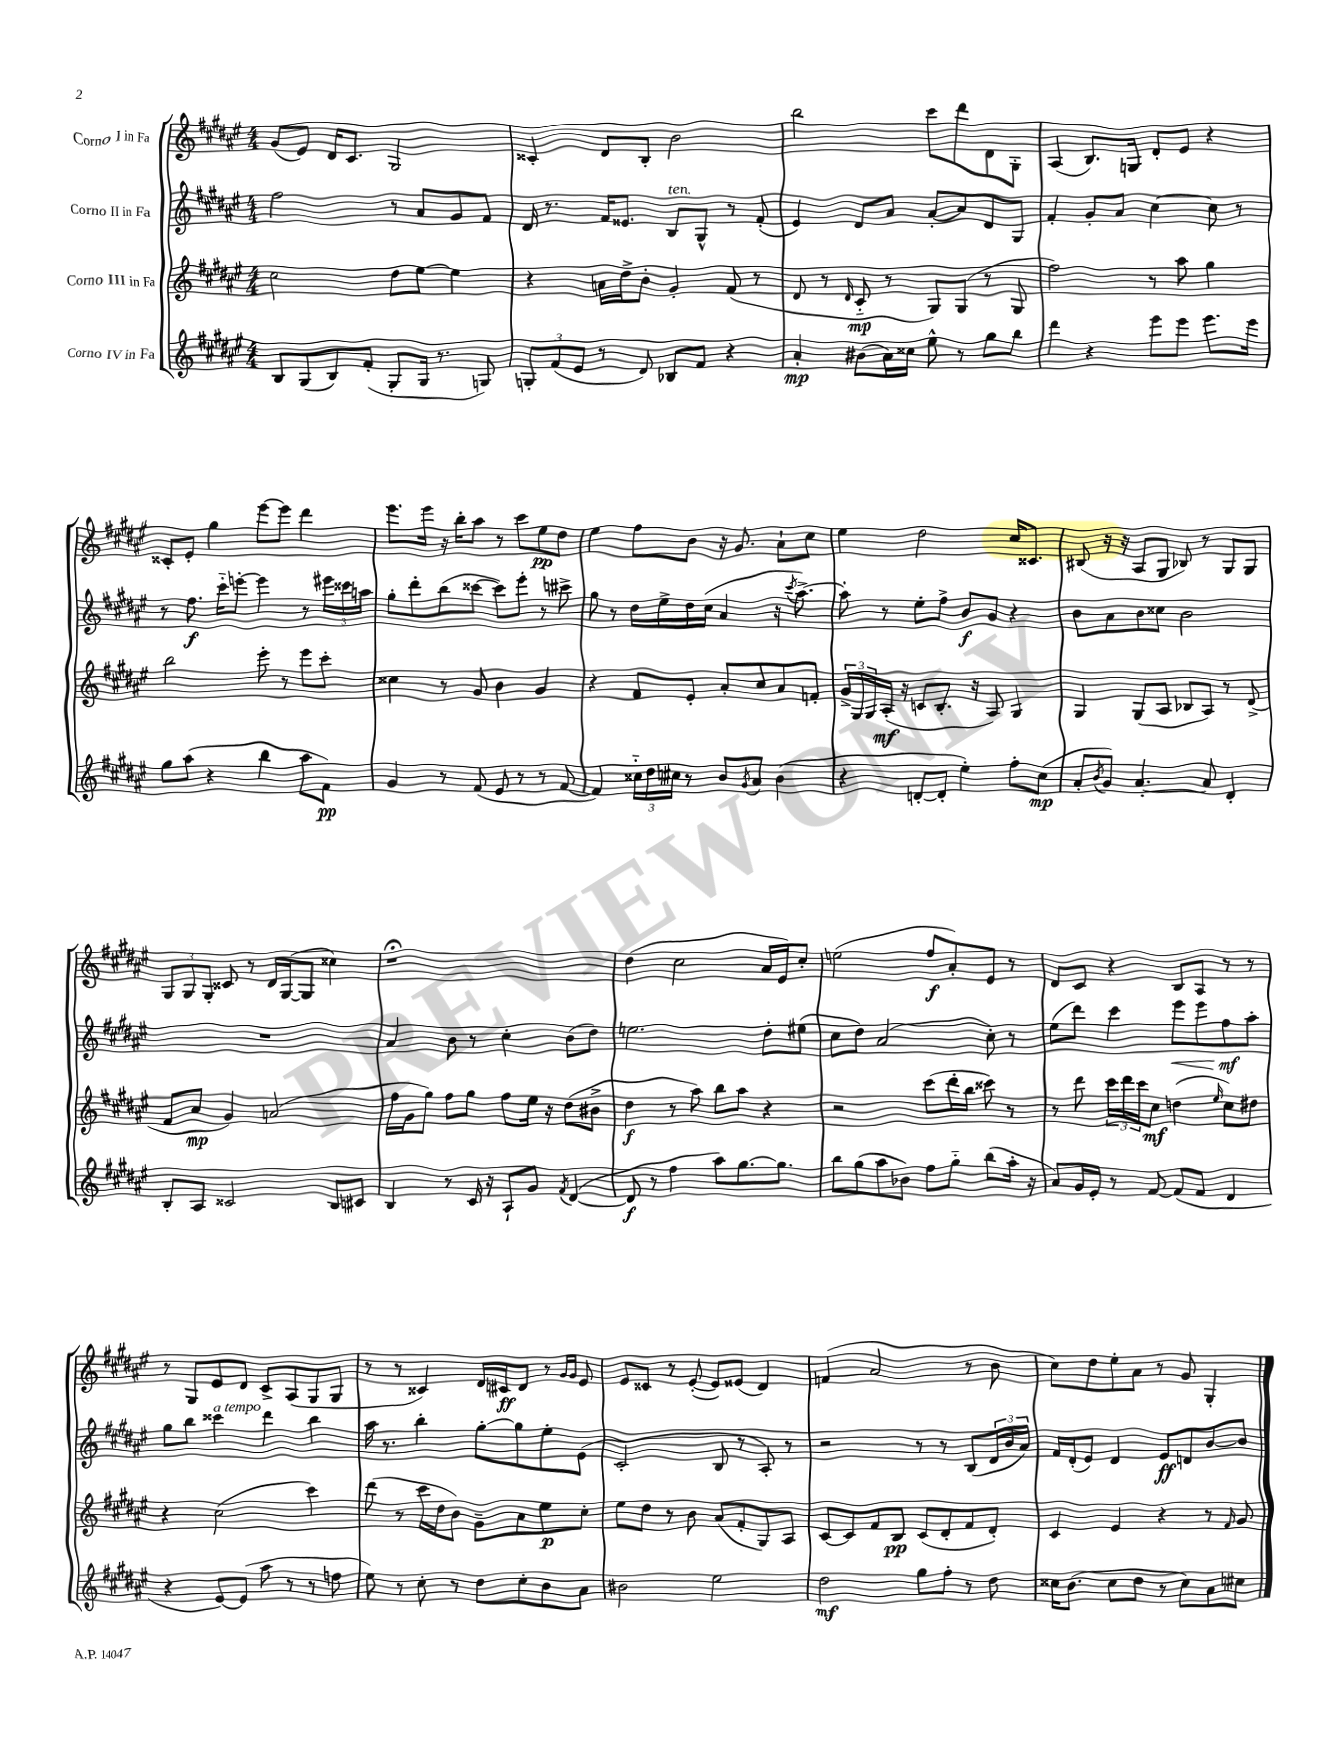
<<
\new StaffGroup <<
\new Staff = "s0" \with { instrumentName = "Corno I in Fa" } {
    \clef treble \key fis \major \numericTimeSignature \time 4/4
    gis'8( eis'8) dis'16 cis'8. gis2 |
    cisis'4-. dis'8 b8-. b'2 |
    b''2 cis'''8 dis'''8 dis'8 gis8-. |
    ais4( b8.) g16 dis'8-. eis'8 r4 |
    cisis'8-. eis'8-. gis''4 eis'''8~ eis'''8 dis'''4 |
    eis'''8. eis'''16 r16 b''16-. ais''8 r8 cis'''8 eis''8\pp dis''8 |
    eis''4 fis''8 b'8 r16 gis'8. ais'8-! cis''8 |
    eis''4 dis''2 cis''16 cisis'8. |
    bis8( r16 r16 ais8 gis8 bes8) r8 gis8 gis8 |
    \tuplet 3/2 { gis8 gis8 gis8-. } cisis'8 r8 dis'16 gis16~( gis8 cisis''4) |
    r1\fermata |
    dis''4( cis''2 ais'16 eis'16) cis''8-. |
    e''2( fis''8\f ais'8-.) eis'8 r8 |
    dis'8 cis'8 r4 b8 ais8 r8 r8 |
    r8 gis8 eis'8 dis'8 cis'8-> ais8( gis8 gis8 |
    r8 r8 cisis'4) dis'16 cis'16\ff dis'8 r8 \grace { gis'16 gis'16 } eis'8 |
    eis'8 cisis'8 r8 eis'8~-.( eis'8) eisis'8( dis'4) |
    f'4( ais'2 r8 b'8 |
    cis''8) dis''8 eis''8-. ais'8 r8 gis'8 gis4-. \bar "|." |
}
\new Staff = "s1" \with { instrumentName = "Corno II in Fa" } {
    \clef treble \key fis \major \numericTimeSignature \time 4/4
    fis''2 r8 ais'8 gis'8 fis'8 |
    dis'16 r8. fis'16 eisis'8. b8^\markup { \italic "ten." } gis8-^ r8 fis'8-.( |
    eis'4) dis'8 ais'8 ais'8~-. ais'8 dis'8 gis8 |
    fis'4-. gis'8-. ais'8 cis''4~ cis''8 r8 |
    r8 fis''8.\f cis'''16-_ e'''8~-. e'''4 r8 \tuplet 3/2 { eis'''16 cisis'''16 a''16 } |
    gis''8-. dis'''8-. b''8( cisis'''8~ cisis'''8) eis'''8-. r8 cis'''8-> |
    gis''8 r8 dis''16 eis''16-> dis''16 cis''16( ais'4 r16 \acciaccatura { cis'''8 } ais''8.~->) |
    ais''8-. r8 eis''8-. fis''8-> b'8\f gis'8 r4 |
    b'8 ais'8 b'8 cisis''8 b'2 |
    R1 |
    ais'4 b'8 r8 cis''4-. b'8( dis''8) |
    e''2. dis''8-. eis''8( |
    cis''8 dis''8) ais'2( cis''8-.) r8 |
    eis''8( dis'''8) cis'''4 eis'''8\< eis'''8 fis''8\mf\! ais''8-. |
    gis''8 b''8 cisis'''4^\markup { \italic "a tempo" } dis'''4 b''4 |
    ais''16 r8. b''4-. gis''8~-. gis''8 eis''8-. eis'8( |
    cis'2-. b8 r8 ais8-.) r8 |
    r2 r8 r8 b8( \tuplet 3/2 { dis'16 b'16 ais'16) } |
    fis'16 dis'16-.( eis'8) dis'4 eis'8\ff d'8 b'8~ b'8 \bar "|." |
}
\new Staff = "s2" \with { instrumentName = "Corno III in Fa" } {
    \clef treble \key fis \major \numericTimeSignature \time 4/4
    cis''2 dis''8 eis''8~ eis''4 |
    r4 a'16 dis''16-> b'8-. gis'4-. fis'8( r8 |
    dis'8 r8 \grace { dis'16 } cis'8-_\mp r8 gis8) gis8( r8 gis8 |
    fis''2) r8 ais''8 gis''4 |
    b''2 eis'''8-. r8 eis'''8 cis'''8-. |
    cisis''4 r8 gis'8 b'4 gis'4 |
    r4 fis'8 eis'8-. ais'8-. cis''8 ais'8 f'8-. |
    \tuplet 3/2 { gis'16-> gis16 gis16 } ais16-.\mf( r16 c'8 b8.-. r16 ais8) gis4 |
    gis4 gis8( ais8 bes8 ais8) r8 dis'8->( |
    fis'8 ais'8\mp gis'4) a'2( |
    fis''16 gis'16 gis''8) fis''8 gis''8 fis''8 eis''16 r16 dis''8( bis'8-> |
    dis''4\f r8 ais''8) b''8 ais''8 r4 |
    r2 cis'''8( dis'''16-. b''16 cisis'''8) r8 |
    r8 dis'''8 \tuplet 3/2 { cis'''16 dis'''16 cis'''16 } cis''8\mf d''4( \grace { eis''16 } cis''8) dis''8 |
    r4 cis''2( cis'''4) |
    dis'''8( r8 cis'''16 dis''16 b'8) gis'8-- ais'8 eis''8\p cis''8-. |
    eis''8 dis''8 r8 b'8 ais'8( fis'8-. gis8) ais8 |
    cis'8~ cis'8 fis'8 b8\pp cis'8( dis'8-. fis'8 dis'8-.) |
    cis'4 eis'4 r4 r8 \grace { fis'16 } gis'8 \bar "|." |
}
\new Staff = "s3" \with { instrumentName = "Corno IV in Fa" } {
    \clef treble \key fis \major \numericTimeSignature \time 4/4
    b8 gis8( b8) fis'8-.( gis8-. gis16 r8. g8) |
    \tuplet 3/2 { g8-. fis'8( eis'8 } r8 dis'8) bes8 fis'8 r4 |
    ais'4-.\mp bis'8( ais'16) cisis''16 eis''8-^ r8 gis''8 b''8 |
    dis'''4 r4 eis'''8 eis'''8 eis'''8. eis'''16 |
    gis''8 ais''8( r4 b''4 ais''8 fis'8\pp) |
    gis'4 r8 fis'8( eis'8 r8 r8 fis'8~ |
    fis'4) \tuplet 3/2 { cisis''16-_ dis''16 cis''16 } r8 b'8 \acciaccatura { gis'8 } ais'8 b'4( |
    r4 d'8~-. d'8-. eis''4-.) fis''8-. cis''8\mp( |
    ais'8-. \acciaccatura { b'8 } gis'8) ais'4.~-. ais'8 dis'4-. |
    b8-. ais8 cisis'2 b8 cis'8 |
    b4 r8 cis'16 r16 ais8-! gis'8 \acciaccatura { fis'8 } dis'4~( |
    dis'8\f r8 fis''4 ais''8) gis''8.~ gis''8. |
    b''8 gis''8( ais''8 bes'8) fis''8 gis''8-_ b''8( ais''16-. r16 |
    ais'8) gis'16 eis'16-. r8 fis'8~ fis'8( fis'8 dis'4 |
    r4 eis'8~) eis'8( ais''8 r8 r8 f''8 |
    eis''8) r8 cis''8-. r8 dis''8 cis''8-. b'8 ais'8 |
    bis'2 eis''2 |
    dis''2\mf gis''8 fis''8-. r8 dis''8 |
    cisis''16 b'8.( cisis''8 dis''8 r8 cisis''8) ais'8 cis''8 \bar "|." |
}
>>
>>
\layout { \context { \Score \remove "Bar_number_engraver" } }
